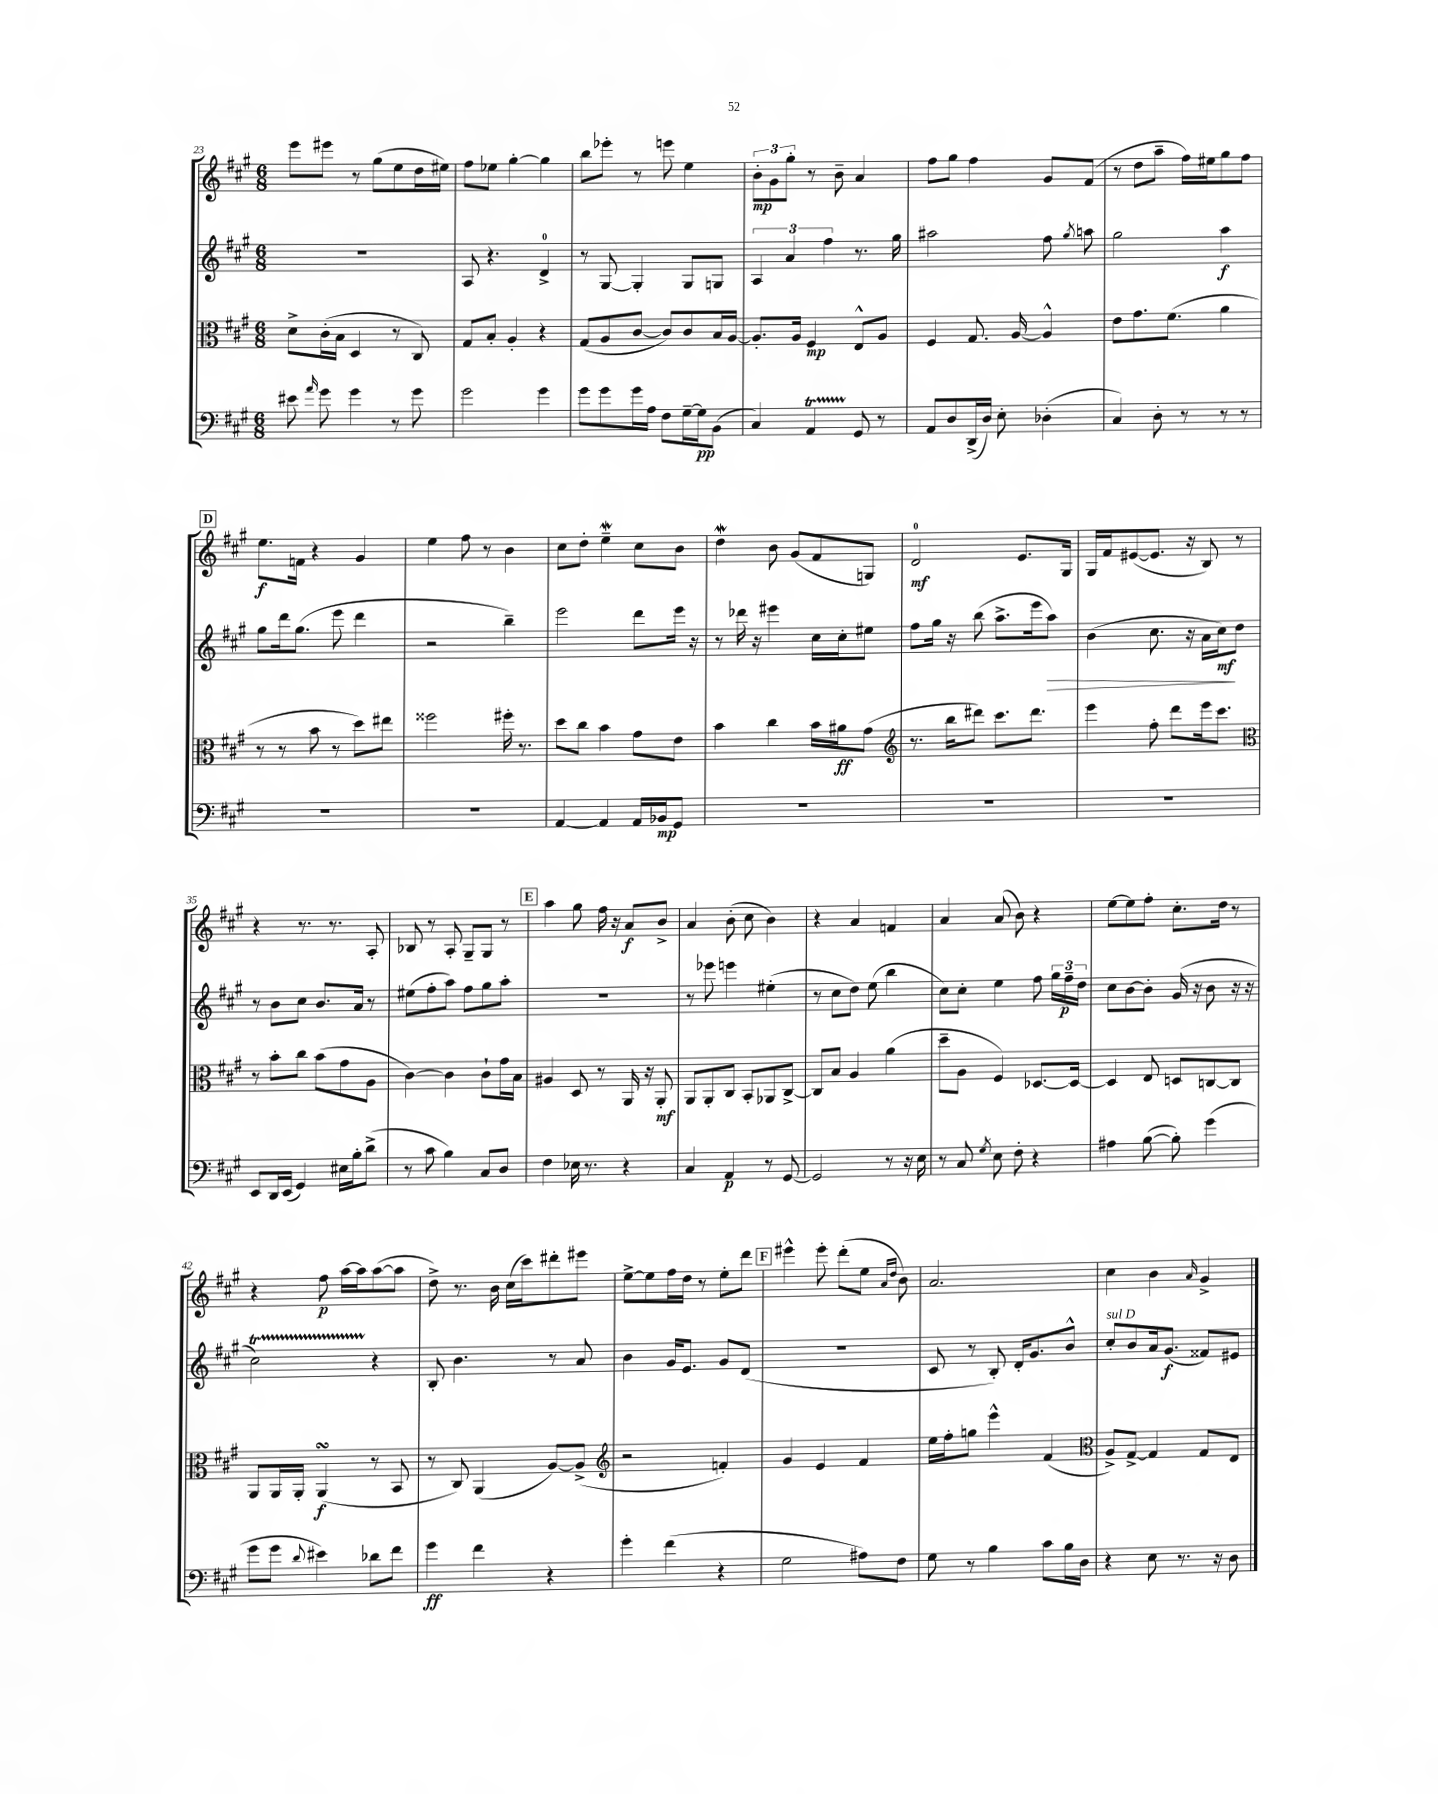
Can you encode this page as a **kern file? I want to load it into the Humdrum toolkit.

**kern	**dynam	**kern	**dynam	**kern	**dynam	**kern	**dynam
*part4	*part4	*part3	*part3	*part2	*part2	*part1	*part1
*staff4	*staff4	*staff3	*staff3	*staff2	*staff2	*staff1	*staff1
*clefF4	*	*clefC3	*	*clefG2	*	*clefG2	*
*k[f#c#g#]	*	*k[f#c#g#]	*	*k[f#c#g#]	*	*k[f#c#g#]	*
*M6/8	*	*M6/8	*	*M6/8	*	*M6/8	*
=23	=23	=23	=23	=23	=23	=23	=23
8e#X\	.	8d^\L	.	2.r	.	8eee\L	.
16qqa/	.	.	.	.	.	.	.
8g#\	.	(16c#'\L	.	.	.	8eee#X\J	.
.	.	16B\JJ	.	.	.	.	.
4g#\	.	4D/	.	.	.	8r	.
.	.	.	.	.	.	(8gg#\L	.
8r	.	8r	.	.	.	8ee\	.
8g#\	.	8C#/)	.	.	.	16dd\L	.
.	.	.	.	.	.	16ee#X\JJ)	.
=24	=24	=24	=24	=24	=24	=24	=24
2g#\	.	8G#/L	.	8A/	.	8ff#\L	.
.	.	8B'/J	.	4.r	.	8ee-X\J	.
.	.	4A'/	.	.	.	[4gg#'\	.
4g#\	.	4r	.	4d^/	.	4gg#\]	.
=25	=25	=25	=25	=25	=25	=25	=25
8g#\L	.	(8G#/L	.	8r	.	8bb\L	.
8g#\	.	8A/	.	[8G#/	.	8eee-X'\J	.
16g#\L	.	[8c#/J	.	4G#'/]	.	8r	.
16A\JJ	.	.	.	.	.	.	.
8F#\L	.	8c#/L])	.	.	.	8eeen\	.
[16G#~\L	.	8c#/	.	8G#/L	.	4ee\	.
16G#\J]	pp	.	.	.	.	.	.
(8BB\J	.	16B/L	.	8Gn/J	.	.	.
.	.	[16A/JJ	.	.	.	.	.
=26	=26	=26	=26	=26	=26	=26	=26
4C#/)	.	8.A'/L]	.	6A/	.	12b'\L	mp
.	.	.	.	.	.	12g#\	.
.	.	.	.	6a/	.	12gg#'\J	.
.	.	16A/Jk	.	.	.	.	.
4AAT/	.	4F#/	mp	.	.	8r	.
.	.	.	.	6ff#\	.	.	.
.	.	.	.	.	.	8b~\	.
8GG#/	.	8E^^/L	.	8.r	.	4a/	.
8r	.	8A/J	.	.	.	.	.
.	.	.	.	16gg#\	.	.	.
=27	=27	=27	=27	=27	=27	=27	=27
8AA/L	.	4F#/	.	2aa#X\	.	8ff#\L	.
8D/	.	.	.	.	.	8gg#\J	.
(16DD^/L	.	8.G#/	.	.	.	4ff#\	.
16D/JJ)	.	.	.	.	.	.	.
8E'\	.	.	.	.	.	.	.
.	.	[16A/	.	.	.	.	.
(4D-X'\	.	4A^^/]	.	8ff#\	.	8g#/L	.
.	.	.	.	8qgg#/	.	.	.
.	.	.	.	8aan\	.	(8f#/J	.
=28	=28	=28	=28	=28	=28	=28	=28
4C#/)	.	8e\L	.	2gg#\	.	8r	.
.	.	8.g#\	.	.	.	8dd\L	.
8D'\	.	.	.	.	.	8aa~\J	.
.	.	(8.f#\J	.	.	.	.	.
8r	.	.	.	.	.	16ff#\LL)	.
.	.	.	.	.	.	16ee#X\J	.
8r	.	4a\	.	4aa\	f	8gg#\	.
8r	.	.	.	.	.	8ff#\J	.
!!LO:LB:g=z
!!LO:REH:place=s1:t=D
=29	=29	=29	=29	=29	=29	=29	=29
2.r	.	8r	.	8gg#\L	.	8.ee\L	f
.	.	8r	.	16ddd\k	.	.	.
.	.	.	.	(8.gg#\J	.	16fn\Jk	.
.	.	8b\	.	.	.	4r	.
.	.	8r	.	8eee\	.	.	.
.	.	8dd\L)	.	4ddd\	.	4g#/	.
.	.	8ee#X\J	.	.	.	.	.
=30	=30	=30	=30	=30	=30	=30	=30
2.r	.	2ff##X\	.	2r	.	4ee\	.
.	.	.	.	.	.	8ff#\	.
.	.	.	.	.	.	8r	.
.	.	16ff#X'\	.	4bb~\)	.	4b\	.
.	.	8.r	.	.	.	.	.
=31	=31	=31	=31	=31	=31	=31	=31
[4AA/	.	8dd\L	.	2eee\	.	8cc#\L	.
.	.	8cc#\J	.	.	.	8dd'\J	.
4AA/]	.	4b\	.	.	.	4eeW~\	.
16AA/LL	.	8g#\L	.	8ddd\L	.	8cc#\L	.
16BB-X/J	mp	.	.	.	.	.	.
8GG#/J	.	8e\J	.	16eee\Jk	.	8b\J	.
.	.	.	.	16r	.	.	.
=32	=32	=32	=32	=32	=32	=32	=32
2.r	.	4b\	.	8r	.	4ddw\	.
.	.	.	.	16ddd-X\	.	.	.
.	.	.	.	16r	.	.	.
.	.	4cc#\	.	4eee#X\	.	8b\	.
.	.	.	.	.	.	(8g#/L	.
.	.	16b\LL	.	16cc#\LL	.	8f#/	.
.	.	16a#X\J	ff	16cc#'\J	.	.	.
.	.	(8g#\J	.	8ee#X\J	.	8Gn/J)	.
=33	=33	=33	=33	=33	=33	=33	=33
*	*	*clefG2	*	*	*	*	*
2.r	.	8.r	.	8ff#\L	.	2d/	mf
.	.	.	.	16gg#\Jk	.	.	.
.	.	16bb\KL	.	16r	.	.	.
.	.	8ddd#X\J)	.	(8bb\	.	.	.
.	.	8.ccc#\L	.	8.aa^\L	.	.	.
.	.	.	.	.	.	8.e/L	.
.	.	8.ddd#\J	.	16eee\k	.	.	.
!	!	!	!	!	!LO:HP:b	!	!
.	.	.	.	8aa\J)	>	.	.
.	.	.	.	.	.	16G#/Jk	.
=34	=34	=34	=34	=34	=34	=34	=34
2.r	.	4eee\	.	(4b\	.	16G#/LL	.
.	.	.	.	.	.	16f#/J	.
.	.	.	.	.	.	([8e#X/	.
.	.	8ff#'\	.	8.cc#\	.	8.e#/J]	.
.	.	8ddd\L	.	.	.	.	.
.	.	.	.	16r	.	16r	.
.	.	16eee\k	.	16a\LL	.	8B/)	.
.	.	8.ccc#\J	.	16cc#\J)	mf	.	.
.	.	.	.	8dd\J	]	8r	.
!!LO:LB:g=z
=35	=35	=35	=35	=35	=35	=35	=35
*	*	*clefC3	*	*	*	*	*
8EE/L	.	8r	.	8r	.	4r	.
16DD/L	.	8b'\L	.	8b\L	.	.	.
(16EE/JJ	.	.	.	.	.	.	.
4GG#/)	.	8cc#\J	.	8cc#\J	.	8.r	.
.	.	(8b\L	.	8.b/L	.	.	.
.	.	.	.	.	.	8.r	.
16E#X\LL	.	8g#\	.	.	.	.	.
16B'\J	.	.	.	16a/Jk	.	.	.
(8d^\J	.	8A\J	.	8r	.	8A'/	.
=36	=36	=36	=36	=36	=36	=36	=36
8r	.	[4c#\)	.	(8ee#X\L	.	8B-X/	.
8c#\	.	.	.	8ff#'\	.	8r	.
4B\)	.	4c#\]	.	8aa\J)	.	8A'/	.
.	.	.	.	8ff#\L	.	8G#~/L	.
8C#/L	.	8c#`\L	.	8gg#\	.	8G#/J	.
8D/J	.	16g#\L	.	8aa'\J	.	8r	.
.	.	16B\JJ	.	.	.	.	.
!!LO:REH:place=s1:t=E
=37	=37	=37	=37	=37	=37	=37	=37
4F#\	.	4A#X/	.	2.r	.	4aa\	.
16E-X\	.	8D/	.	.	.	8gg#\	.
8.r	.	.	.	.	.	.	.
.	.	8r	.	.	.	16ff#\	.
.	.	.	.	.	.	16r	.
4r	.	16AA/	.	.	.	8a/L	f
.	.	16r	.	.	.	.	.
.	.	8AA'/	mf	.	.	8b^/J	.
=38	=38	=38	=38	=38	=38	=38	=38
4C#/	.	8AA/L	.	8r	.	4a/	.
.	.	8AA'/	.	8eee-X\	.	.	.
4AA/	p	8C#/J	.	4eeen\	.	(8b'\	.
.	.	8BB'/L	.	.	.	8cc#\	.
8r	.	8AA-X/	.	(4ee#X'\	.	4b\)	.
[8GG#/	.	[8C#^/J	.	.	.	.	.
=39	=39	=39	=39	=39	=39	=39	=39
2GG#/]	.	8C#/L]	.	8r	.	4r	.
.	.	8B/J	.	8cc#\L	.	.	.
.	.	4A/	.	8dd\J)	.	4a/	.
.	.	.	.	(8ee\	.	.	.
8r	.	(4a\	.	4bb\	.	4fn/	.
16r	.	.	.	.	.	.	.
16E\	.	.	.	.	.	.	.
=40	=40	=40	=40	=40	=40	=40	=40
8r	.	8dd~\L	.	8cc#\L)	.	4a/	.
8C#/	.	8A\J	.	8cc#'\J	.	.	.
8qG#/	.	.	.	.	.	.	.
8E\	.	4F#/)	.	4ee\	.	(8a/	.
8F#'\	.	.	.	.	.	8b\)	.
4r	.	[8.D-X/L	.	8ff#\	.	4r	.
.	.	.	.	24gg#\LL	.	.	.
.	.	.	.	24ff#~\	p	.	.
.	.	16D-/Jk_	.	.	.	.	.
.	.	.	.	24dd\JJ	.	.	.
=41	=41	=41	=41	=41	=41	=41	=41
4A#X\	.	4D-/]	.	8cc#\L	.	[8ee\L	.
.	.	.	.	[8b\	.	8ee\]	.
([8B\	.	8E/	.	8b'\J]	.	8ff#'\J	.
8B'\])	.	8Dn/L	.	(16g#/	.	8.cc#'\L	.
.	.	.	.	16r	.	.	.
(4g#\	.	[8Cn/	.	8b\	.	.	.
.	.	.	.	.	.	16dd\Jk	.
.	.	8C/J]	.	16r	.	8r	.
.	.	.	.	16r	.	.	.
!!LO:LB:g=z
=42	=42	=42	=42	=42	=42	=42	=42
8g#\L	.	8AA/L	.	2cc#t\)	.	4r	.
8g#\J	.	16AA/L	.	.	.	.	.
.	.	16AA'/JJ	.	.	.	.	.
8qqd/	.	.	.	.	.	.	.
4e#X\)	.	(4AAsSSs/	f	.	.	8ff#\	p
.	.	.	.	.	.	[16aa\LL	.
.	.	.	.	.	.	16aa\J]	.
8d-X\L	.	8r	.	4r	.	([8aa\	.
8f#\J	.	8BB/	.	.	.	8aa\J]	.
=43	=43	=43	=43	=43	=43	=43	=43
4g#\	ff	8r	.	8B'/	.	8dd^\)	.
.	.	8C#/)	.	4.b\	.	8.r	.
4f#\	.	(4AA/	.	.	.	.	.
.	.	.	.	.	.	16b\	.
.	.	.	.	.	.	(16cc#\LL	.
.	.	.	.	.	.	16ccc#\J)	.
4r	.	[8A/L)	.	8r	.	8ddd#X'\	.
.	.	(8A^/J]	.	8a/	.	8eee#X\J	.
=44	=44	=44	=44	=44	=44	=44	=44
*	*	*clefG2	*	*	*	*	*
4g#'\	.	2r	.	4b\	.	[8ee^\L	.
.	.	.	.	.	.	8ee\]	.
(4f#\	.	.	.	16g#/KL	.	16ff#\L	.
.	.	.	.	8.e/J	.	16dd\JJ	.
.	.	.	.	.	.	8r	.
4r	.	4fn'/)	.	8g#/L	.	8ee'\L	.
.	.	.	.	(8d/J	.	8ddd\J	.
!!LO:REH:place=s1:t=F
=45	=45	=45	=45	=45	=45	=45	=45
2G#\	.	4g#/	.	2.r	.	4eee#X^^\	.
.	.	4e/	.	.	.	8eee#'\	.
.	.	.	.	.	.	(8ddd'\L	.
8A#X\L)	.	4f#/	.	.	.	8ee\J	.
.	.	.	.	.	.	16qqa/LL	.
.	.	.	.	.	.	16qqdd/JJ	.
8F#\J	.	.	.	.	.	8b\)	.
=46	=46	=46	=46	=46	=46	=46	=46
8G#\	.	16ee\LL	.	8c#/	.	2.a/	.
.	.	16ff#'\J	.	.	.	.	.
8r	.	8ggn\J	.	8r	.	.	.
4B\	.	4eee^^\	.	8B'/)	.	.	.
.	.	.	.	16d'/KL	.	.	.
.	.	.	.	8.g#/	.	.	.
8c#\L	.	(4f#/	.	.	.	.	.
16B\L	.	.	.	8b^^/J	.	.	.
16D\JJ	.	.	.	.	.	.	.
=47	=47	=47	=47	=47	=47	=47	=47
*	*	*clefC3	*	*	*	*	*
!	!	!	!	!LO:TX:a:i:t=sul D	!	!	!
4r	.	8A^/L)	.	8cc#'/L	.	4cc#\	.
.	.	[8G#^/J	.	8b/	.	.	.
8E\	.	4G#/]	.	16a/k	.	4b\	.
.	.	.	.	(8.g#/J	f	.	.
8.r	.	.	.	.	.	.	.
.	.	.	.	.	.	16qqa/	.
.	.	8G#/L	.	8f##X/L)	.	4g#^/	.
16r	.	.	.	.	.	.	.
8D\	.	8E/J	.	8e#X/J	.	.	.
==	==	==	==	==	==	==	==
*-	*-	*-	*-	*-	*-	*-	*-
